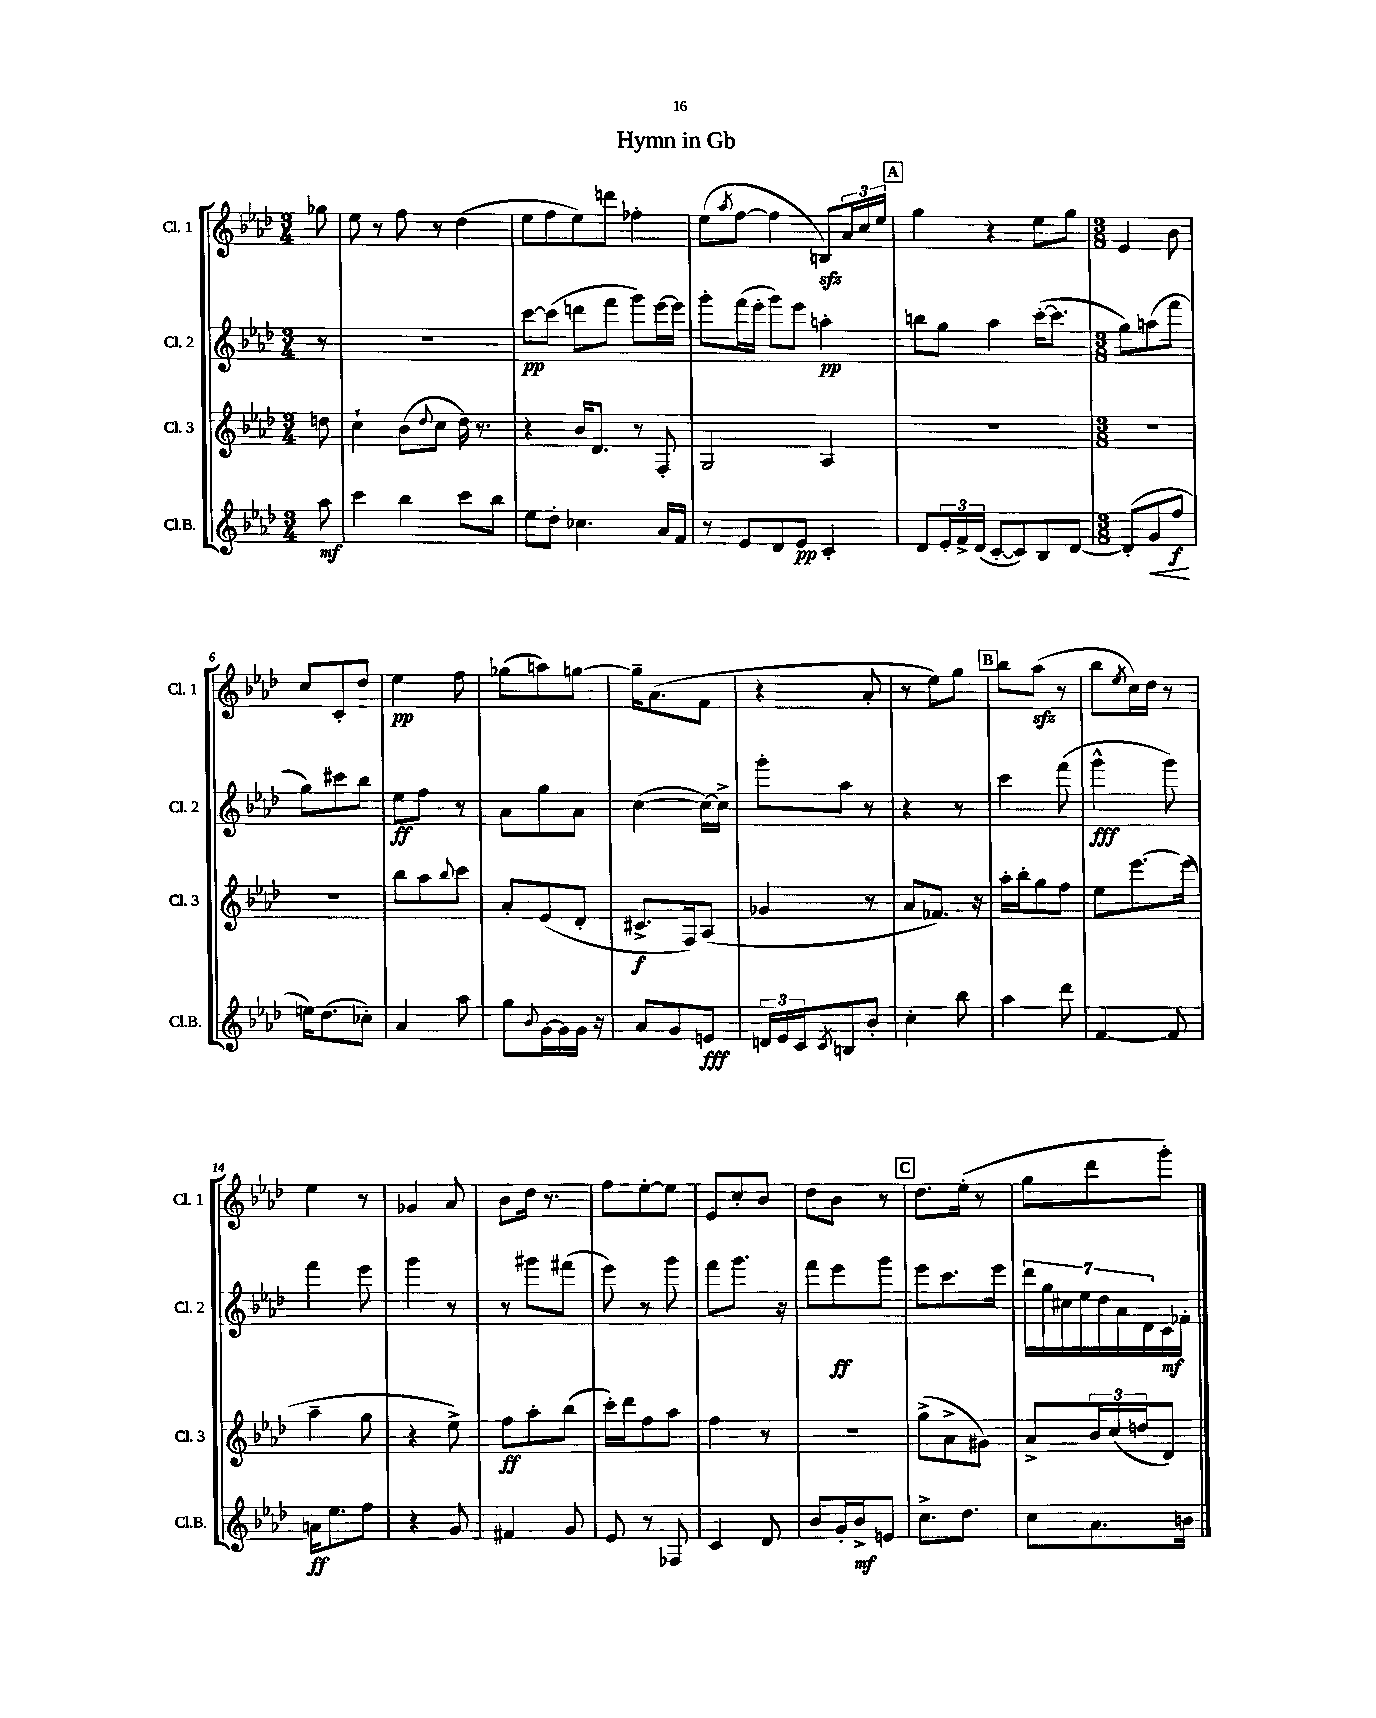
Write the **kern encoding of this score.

**kern	**kern	**kern	**kern
*staff4	*staff3	*staff2	*staff1
*clefG2	*clefG2	*clefG2	*clefG2
*k[b-e-a-d-]	*k[b-e-a-d-]	*k[b-e-a-d-]	*k[b-e-a-d-]
*M3/4	*M3/4	*M3/4	*M3/4
8aa-\	8dd\	8r	8gg-\
=	=	=	=
4ccc\	4cc`\	2.r	8ee-\
.	.	.	8r
4bb-\	(8b-\L	.	8ff\
.	8qqdd-/	.	.
.	8cc\J	.	8r
8ccc\L	16dd-\)	.	(4dd-\
.	8.r	.	.
8bb-\J	.	.	.
=	=	=	=
8ee-\L	4r	[8ccc\L	8ee-\L
8dd-'\J	.	(8ccc\]J	8ff\
4.cc-\	16b-/LK	8ddd\L	8ee-\)
.	8.d-/J	.	.
.	.	8fff\J	8ddd\J
.	8r	8ggg\L)	4ff-'\
16a-/LL	8F'/	[16eee-\L	.
16f/JJ	.	16eee-\]JJ	.
=	=	=	=
8r	2G/	8ggg'\L	(8ee-\L
.	.	.	8qaa-/
8e-/L	.	(16fff\L	[8ff\J
.	.	16eee-'\JJ	.
8d-/	.	8ggg\L)	4ff\]
8e-/J	.	8eee-\J	.
4c'/	4A-/	4aa'\	8B/L)
.	.	.	24a-/L
.	.	.	24cc/
.	.	.	24ee-/JJ
=	=	=	=
8d-/L	2.r	8bb\L	4gg\
24e-'/L	.	8gg\J	.
24f^/	.	.	.
(24d-/JJ	.	.	.
[8c'/L	.	4aa-\	4r
8c/])	.	.	.
8B-/	.	([16ccc'\LK	8ee-\L
.	.	8.ccc\]J	.
[8d-/J	.	.	8gg\J
=	=	=	=
*M3/8	*M3/8	*M3/8	*M3/8
(8d-'/]L	4.r	8gg\L)	4e-/
8g/	.	(8aa\	.
8ff/J	.	8fff\J	8b-\
=	=	=	=
16ee\LK)	4.r	8gg\L)	8cc/L
(8.dd-\	.	.	.
.	.	8ccc#\	8c'/
8cc-'\J)	.	8bb-\J	8dd-/J
=	=	=	=
4a-/	8bb-\L	8ee-\L	4ee-\
.	8aa-\	8ff\J	.
.	8qqbb-/	.	.
8aa-\	8ccc\J	8r	8ff\
=	=	=	=
8gg\L	8a-'/L	8a-\L	(8gg-\L
8qqb-/	.	.	.
[16g\L	(8e-/	8gg\	8aa\)
16g\]	.	.	.
16g\JJ	8d-'/J	8a-\J	[8gg\J
16r	.	.	.
=	=	=	=
8a-/L	8.c#^/L	([4cc\	16gg~\]LK
.	.	.	(8.a-\
8g/	.	.	.
.	16F/k)	.	.
8e/J	(8A-/J	16cc\_LL)	8f\J
.	.	16cc^\]JJ	.
=	=	=	=
24d/LL	4g-/	8ggg'\L	4r
24e-/	.	.	.
24c/J	.	.	.
8qc/	.	.	.
8B/	.	8aa-\J	.
8b-'/J	8r	8r	8a-'/
=	=	=	=
4cc'\	8a-/L	4r	8r
.	8.f-/J)	.	8ee-\L)
8bb-\	.	8r	8gg\J
.	16r	.	.
=	=	=	=
4aa-\	16aa-'\LL	4ccc\	8bb-\L
.	16bb-'\J	.	.
.	8gg\	.	(8aa-\J
8ddd-\	8ff\J	(8fff\	8r
=	=	=	=
[4f/	8ee-\L	4ggg^^\	8bb-\L
.	.	.	8qee-/
.	[8.eee-\	.	16cc\L)
.	.	.	16dd-\JJ
8f/]	.	8ggg\)	8r
.	(16eee-\]Jk	.	.
=	=	=	=
16a\LK	4aa-~\	4fff\	4ee-\
8.ee-\	.	.	.
8ff\J	8gg\	8eee-\	8r
=	=	=	=
4r	4r	4ggg\	4g-/
8g/	8ee-^\)	8r	8a-/
=	=	=	=
4f#/	8ff\L	8r	8b-\L
.	8aa-'\	8ggg#\L	16dd-\Jk
.	.	.	8.r
8g/	(8bb-\J	(8fff#\J	.
=	=	=	=
8e-/	16ccc'\LL)	8eee-\)	8ff\L
.	16ddd-\J	.	.
8r	8ff\	8r	[8ee-'\
8F-/	8aa-\J	8ggg\	8ee-\]J
=	=	=	=
4c/	4ff\	8fff\L	8e-/L
.	.	8.ggg\J	8cc'/
8d-/	8r	.	8b-/J
.	.	16r	.
=	=	=	=
8b-/L	4.r	8fff\L	8dd-\L
16g'/L	.	8eee-\	8b-\J
16b-^/J	.	.	.
8e/J	.	8ggg\J	8r
=	=	=	=
8.cc^\L	(8gg^\L	8eee-\L	8.dd-\L
.	8a-^\	8.ccc\	.
8.dd-\J	.	.	(16ee-'\Jk
.	8g#\J)	.	8r
.	.	16eee-\Jk	.
=	=	=	=
8cc\L	8a-^/L	28ddd-\LL	8gg\L
.	.	28gg\	.
.	.	28cc#\	.
.	.	28ee-\	.
8.a-\	24b-/L	.	8ddd-\
.	.	28dd-\	.
.	(24cc/	.	.
.	.	28a-\	.
.	24dd/J	.	.
.	.	28d-\	.
.	8d-/J)	16c\	8ggg'\J)
16b\Jk	.	16f-'\JJ	.
==	==	==	==
*-	*-	*-	*-
